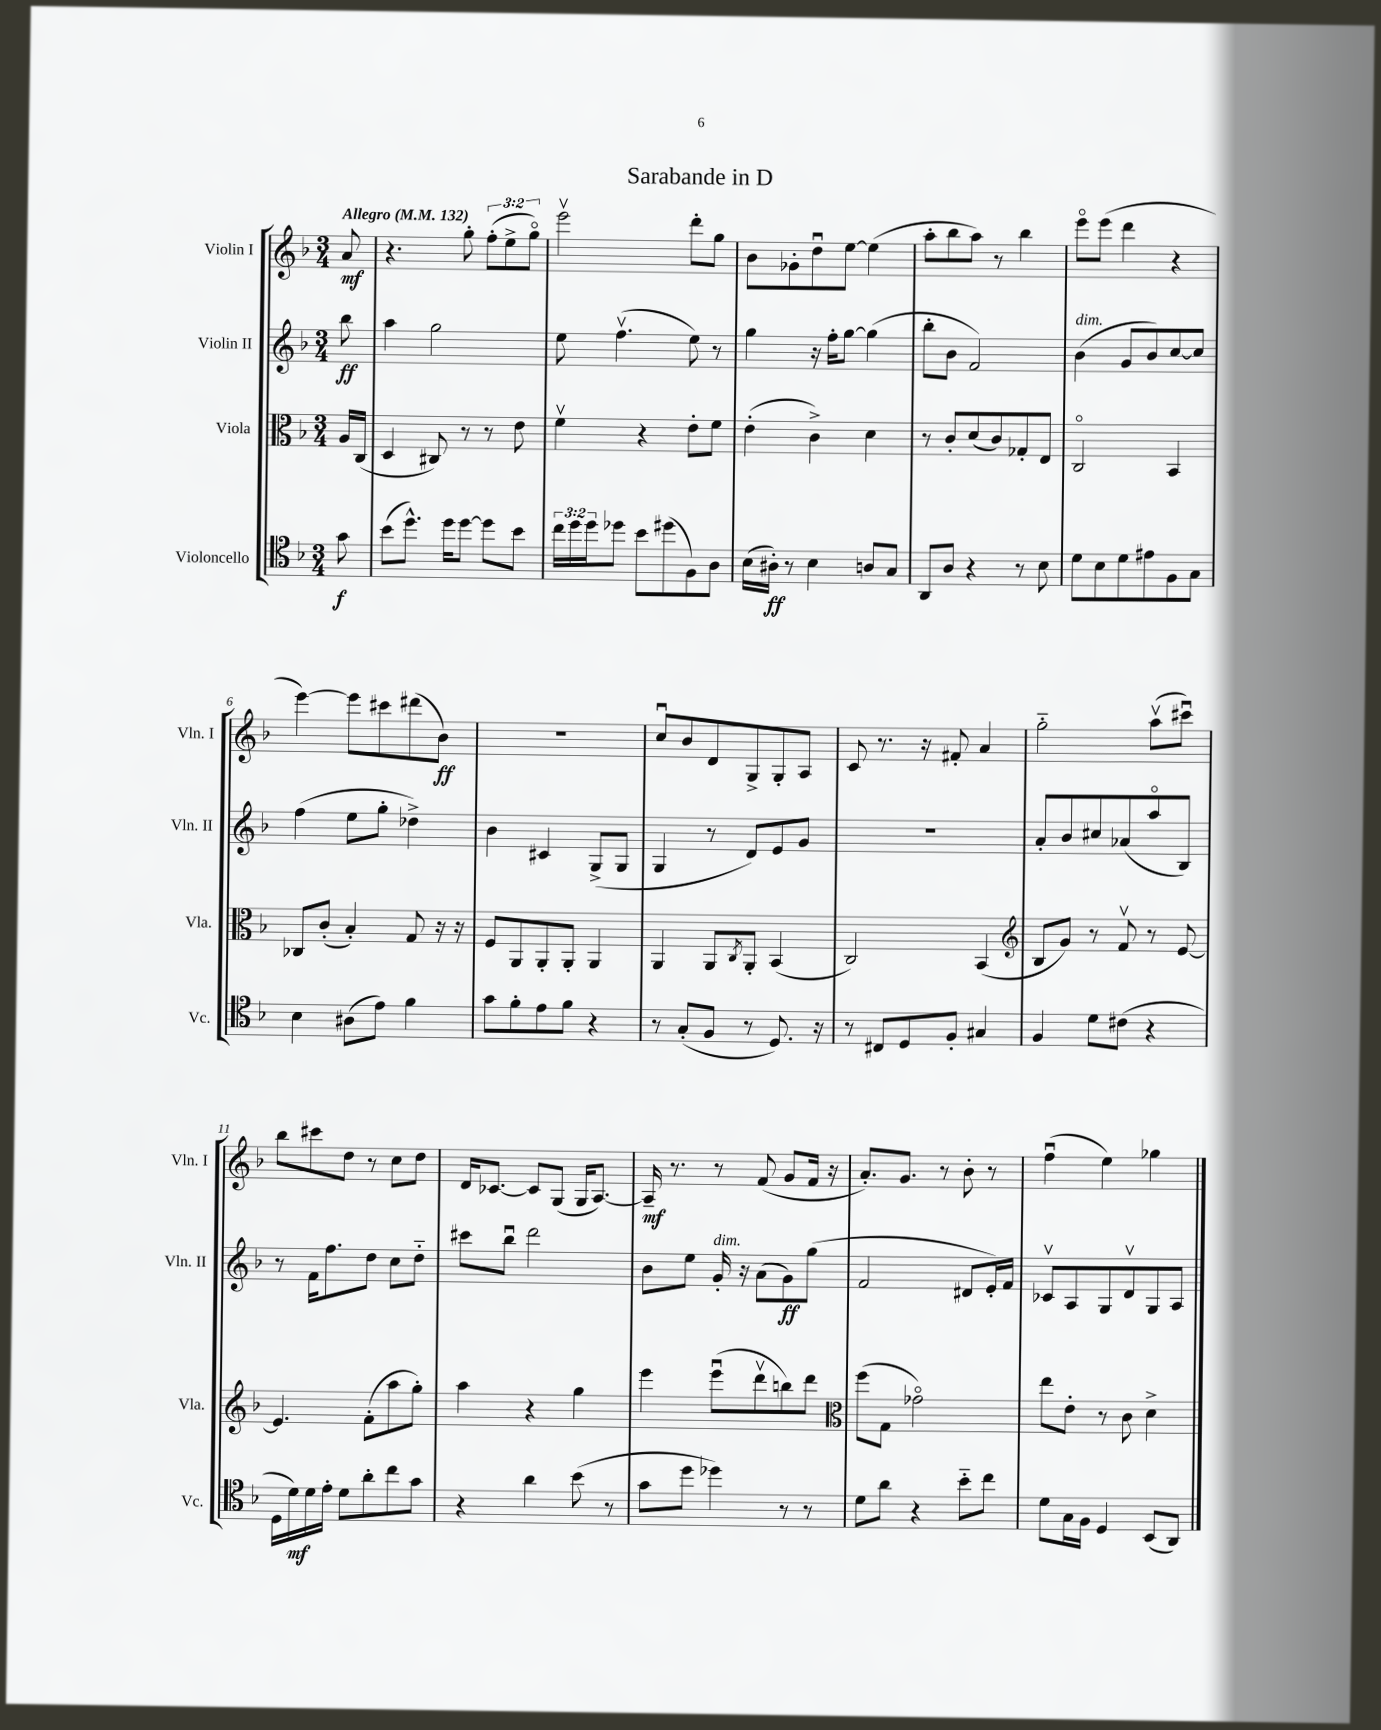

**kern	**dynam	**kern	**kern	**dynam	**kern	**dynam
*part4	*part4	*part3	*part2	*part2	*part1	*part1
*staff4	*staff4	*staff3	*staff2	*staff2	*staff1	*staff1
*I"Violoncello	*	*I"Viola	*I"Violin II	*	*I"Violin I	*
*I'Vc.	*	*I'Vla.	*I'Vln. II	*	*I'Vln. I	*
*clefC4	*	*clefC3	*clefG2	*	*clefG2	*
*k[b-]	*	*k[b-]	*k[b-]	*	*k[b-]	*
*M3/4	*	*M3/4	*M3/4	*	*M3/4	*
*MM132	*	*MM132	*MM132	*	*MM132	*
=	=	=	=	=	=	=
!	!	!	!	!	!LO:TX:a:B:t=Allegro	!
8g\	f	16A/LL	8bb-\	ff	8a/	mf
.	.	(16C/JJ	.	.	.	.
=1	=1	=1	=1	=1	=1	=1
(8b-\L	.	4D/	4aa\	.	4.r	.
8.dd^^\J)	.	.	.	.	.	.
.	.	8C#X/)	2gg\	.	.	.
16dd\KL	.	.	.	.	.	.
[8dd\J	.	8r	.	.	8gg'\	.
8dd\L]	.	8r	.	.	(12ff'\L	.
.	.	.	.	.	12ee^\	.
8b-\J	.	8e\	.	.	.	.
.	.	.	.	.	12gg\J)	.
=2	=2	=2	=2	=2	=2	=2
24cc\LL	.	4fv\	8ee\	.	2eeev\	.
24dd\	.	.	.	.	.	.
24dd\J	.	.	.	.	.	.
8dd-X\J	.	.	(4.ffv\	.	.	.
8b-\L	.	4r	.	.	.	.
(8dd#X\	.	.	.	.	.	.
8F\)	.	8e'\L	8ee\)	.	8ddd'\L	.
8A\J	.	8f\J	8r	.	8gg\J	.
=3	=3	=3	=3	=3	=3	=3
(16B-\LL	.	(4e'\	4gg\	.	8b-\L	.
16A#X'\JJ)	ff	.	.	.	.	.
8r	.	.	.	.	8g-X'\	.
4B-\	.	4c^\)	16r	.	8ddu\	.
.	.	.	16ff'\KL	.	.	.
.	.	.	[8gg\J	.	[8ee\J	.
8An/L	.	4d\	(4gg\]	.	(4ee\]	.
8G/J	.	.	.	.	.	.
=4	=4	=4	=4	=4	=4	=4
8AA/L	.	8r	8bb-'\L	.	8aa'\L	.
8A/J	.	8c'/L	8b-\J	.	8bb-\	.
4r	.	(8d/	2f/)	.	8aa\J)	.
.	.	8c/)	.	.	8r	.
8r	.	8G-X'/	.	.	4bb-\	.
8B-\	.	8E/J	.	.	.	.
=5	=5	=5	=5	=5	=5	=5
!	!	!	!LO:TX:a:i:t=dim.	!	!	!
8d\L	.	2C/	(4b-\	.	8eee\L	.
8B-\	.	.	.	.	(8eee\J	.
8d\	.	.	8g/L	.	4ddd\	.
8e#X\	.	.	8b-/)	.	.	.
8F\	.	4BB-/	[8cc/	.	4r	.
8G\J	.	.	8cc/J]	.	.	.
!!LO:LB:g=z
=6	=6	=6	=6	=6	=6	=6
4B-\	.	8C-X/L	(4ff\	.	[4eee\)	.
.	.	(8c'/J	.	.	.	.
(8A#X\L	.	4B-'/)	8ee\L	.	8eee\L]	.
8e\J)	.	.	8gg'\J	.	8ccc#X\	.
4f\	.	8G/	4dd-X^\)	.	(8ddd#X\	.
.	.	16r	.	.	8b-\J)	ff
.	.	16r	.	.	.	.
=7	=7	=7	=7	=7	=7	=7
8g\L	.	8F/L	4b-\	.	2.r	.
8f'\	.	8AA/	.	.	.	.
8e\	.	8AA'/	4c#X/	.	.	.
8f\J	.	8AA'/J	.	.	.	.
4r	.	4AA/	(8G^/L	.	.	.
.	.	.	8G/J	.	.	.
=8	=8	=8	=8	=8	=8	=8
8r	.	4AA/	4G/	.	8ccu/L	.
(8G'/L	.	.	.	.	8b-/	.
8F/J	.	8AA/L	8r	.	8d/	.
.	.	8qC/	.	.	.	.
8r	.	8AA'/J	8d/L)	.	8G^/	.
8.D/)	.	(4BB-/	8e/	.	8G'/	.
.	.	.	8g/J	.	8A/J	.
16r	.	.	.	.	.	.
=9	=9	=9	=9	=9	=9	=9
8r	.	2C/)	2.r	.	8c/	.
8C#X/L	.	.	.	.	8.r	.
8D/	.	.	.	.	.	.
.	.	.	.	.	16r	.
8F'/J	.	.	.	.	8f#X'/	.
4G#X/	.	(4BB-/	.	.	4a/	.
=10	=10	=10	=10	=10	=10	=10
*	*	*clefG2	*	*	*	*
4F/	.	8B-/L	8a'/L	.	2gg\	.
.	.	8g/J)	8b-/	.	.	.
8d\L	.	8r	8cc#X/	.	.	.
(8c#X\J	.	8fv/	(8a-X/	.	.	.
4r	.	8r	8aa/	.	(8aav\L	.
.	.	[8e/	8B-/J)	.	8ccc#Xu\J)	.
!!LO:LB:g=z
=11	=11	=11	=11	=11	=11	=11
16D\LL	.	4.e/]	8r	.	8bb-\L	.
16d\)	mf	.	.	.	.	.
16d\	.	.	16f\KL	.	8ccc#X\	.
16e'\JJ	.	.	8.ff\	.	.	.
8d\L	.	.	.	.	8dd\J	.
8a'\	.	(8f'\L	8dd\J	.	8r	.
8cc\	.	8aa\	8cc\L	.	8cc\L	.
8g\J	.	8gg'\J)	8dd\J	.	8dd\J	.
=12	=12	=12	=12	=12	=12	=12
4r	.	4aa\	8ccc#X\L	.	16d/KL	.
.	.	.	.	.	[8.c-X/J	.
.	.	.	8bb-u\J	.	.	.
4a\	.	4r	2ddd\	.	8c-/L]	.
.	.	.	.	.	(8G/J	.
(8b-\	.	4gg\	.	.	16G/KL	.
.	.	.	.	.	[8.A/J)	.
8r	.	.	.	.	.	.
=13	=13	=13	=13	=13	=13	=13
8g\L	.	4eee\	8b-\L	.	16A~/]	mf
.	.	.	.	.	8.r	.
8dd\J	.	.	8ee\J	.	.	.
!	!	!	!LO:TX:a:i:t=dim.	!	!	!
4dd-X\)	.	(8eeeu\L	16g'/	.	8r	.
.	.	.	16r	.	.	.
.	.	8dddv\	(8a\L	.	(8f/	.
8r	.	8bbn\)	8g\)	ff	8g/L	.
8r	.	8ddd\J	(8gg\J	.	16f/Jk	.
.	.	.	.	.	16r	.
=14	=14	=14	=14	=14	=14	=14
*	*	*clefC3	*	*	*	*
8d\L	.	(8ff\L	2f/	.	8.a'/L)	.
8a\J	.	8G\J	.	.	.	.
.	.	.	.	.	8.g/J	.
4r	.	2g-X\)	.	.	.	.
.	.	.	.	.	8r	.
8b-\L	.	.	8d#X/L	.	8b-'\	.
8cc\J	.	.	16e'/L)	.	8r	.
.	.	.	16f/JJ	.	.	.
=15	=15	=15	=15	=15	=15	=15
8d\L	.	8ee\L	8c-Xv/L	.	(4ffu\	.
16G\L	.	8e'\J	8A/	.	.	.
16F\JJ	.	.	.	.	.	.
4D/	.	8r	8G/	.	4ee\)	.
.	.	8c\	8dv/	.	.	.
(8BB-/L	.	4d^\	8G/	.	4gg-X\	.
8AA/J)	.	.	8A/J	.	.	.
==	==	==	==	==	==	==
*-	*-	*-	*-	*-	*-	*-
